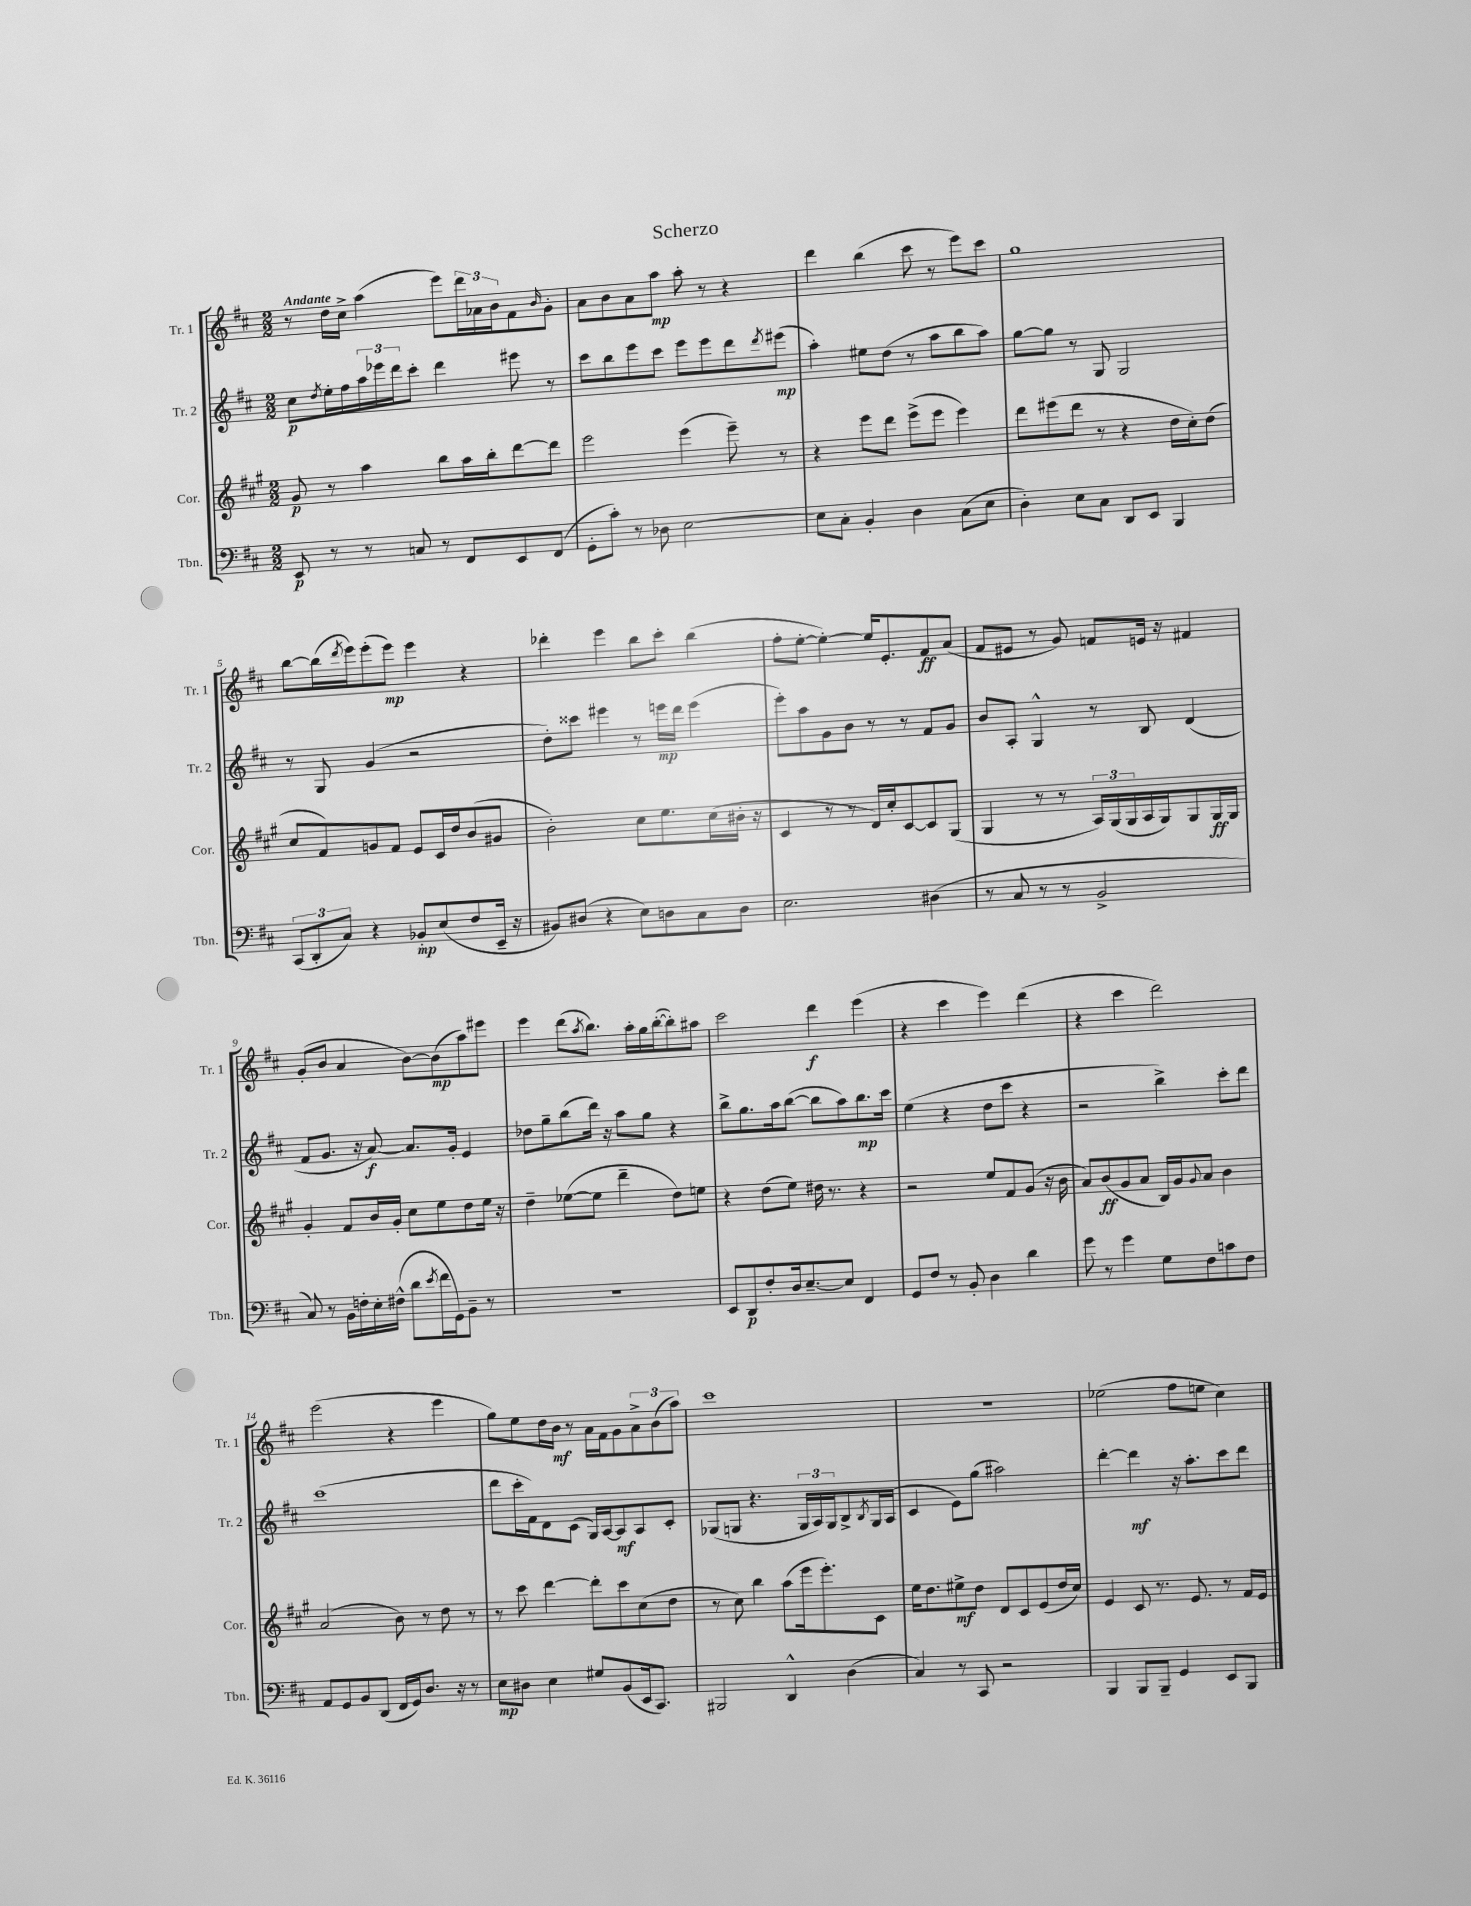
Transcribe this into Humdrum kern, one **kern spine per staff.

**kern	**kern	**kern	**kern
*staff4	*staff3	*staff2	*staff1
*clefF4	*clefG2	*clefG2	*clefG2
*k[f#c#]	*k[f#c#g#]	*k[f#c#]	*k[f#c#]
*M2/2	*M2/2	*M2/2	*M2/2
8EE/	8g#/	8cc#\L	8r
.	.	8qdd/	.
8r	8r	16ee'\L	16dd\LL
.	.	16ff#\	16cc#^\JJ
8r	4aa\	24aa\	(4aa\
.	.	24eee-\	.
.	.	24ddd\J	.
8C/	.	8ccc#'\J	.
8r	8bb\L	4ddd\	8eee\L)
8FF#/L	16aa\L	.	24ddd\L
.	.	.	24a-\
.	16bb'\J	.	.
.	.	.	24b\J
8EE/	[8ddd\	8eee#\	8f#\
.	.	.	16qqb/
(8FF#/J	8ddd\]J	8r	8g'\J
=	=	=	=
8GG'\L	2eee\	8ccc#\L	8a\L
8c#'\J)	.	8bb\	8b\
8r	.	8eee\	8a\
8D-\	.	8ccc#\J	8aa\J
[2E\	(4eee\	8eee\L	8aa'\
.	.	8eee\	8r
.	8eee~\)	8ddd\	4r
.	.	8qddd/	.
.	8r	(8eee#\J	.
=	=	=	=
8E\]L	4r	4aa'\)	4ddd\
8C#'\J	.	.	.
4BB'/	8eee\L	8ee#\L	(4bb\
.	8ddd\J	(8dd\J	.
4D\	(8eee^\L	8r	8ccc#\
.	8eee\J	8aa\L	8r
(8C#\L	4eee\)	8bb\	8eee\L)
8E\J	.	8aa\J)	8ccc#\J
=	=	=	=
4D'\)	8ddd\L	[8gg\L	1gg
.	(8eee#\	8gg\]J	.
8E\L	8ddd\J	8r	.
8C#\J	8r	8G/	.
8DD/L	4r	2G/	.
8EE/J	.	.	.
4BBB/	16dd\LL	.	.
.	16cc#'\J)	.	.
.	(8dd\J	.	.
=	=	=	=
(12CC#/L	8cc#/L	8r	[8bb\L
12DD'/	.	.	.
.	8f#/)	8G/	(16bb\]L
12C#/J)	.	.	.
.	.	.	8qddd/
.	.	.	16eee\J)
4r	8g/	(4g/	(8eee'\
.	8f#/J	.	8eee\J)
8BB-'/L	8e/L	2r	4eee\
(8E/	16c#/L	.	.
.	16dd/J	.	.
8F#/	(8b/	.	4r
16EE~/Jk	8g#/J	.	.
16r	.	.	.
=	=	=	=
8BB#/L)	2b'\)	8dd'\L)	4ddd-'\
(8D#/J	.	8ccc##\J	.
4r	.	4eee#\	4eee\
8E\L)	8cc#\L	8r	8bb\L
8D\	8.ee\	16eee\LL	8ccc#'\J
.	.	16ddd\JJ	.
8C#\	.	(4eee\	(4bb\
.	(16cc#\L	.	.
8D\J	16b#'\JJ	.	.
.	16r	.	.
=	=	=	=
2.E\	4c#/	8eee'\L)	8ff#'\L
.	.	8aa\	[8ee'\J
.	8r	8g\	4ee'\_)
.	8r	8b\J	.
.	16d/LL)	8r	16ee/]LK
.	16cc#'/J	.	8.e'/
.	[8c#/	8r	.
(4D#\	8c#/]	8f#/L	8f#/
.	(8G#/J	8g/J	(8a/J
=	=	=	=
8r	4G#/	8b/L	8f#/L
8C#/	.	8A'/J	8e#/J
8r	8r	4G^^/	8r
8r	8r	.	8g/)
2BB^/	24A/LL)	8r	8f/L
.	(24G#/	.	.
.	24G#/	.	.
.	16A/	8B/	16e/Jk
.	16G#/J)	.	16r
.	8G#/	(4d/	4f#/
.	16G#/L	.	.
.	16G#/JJ	.	.
=	=	=	=
8C#/)	4g#'/	8f#/L	(8g'/L
8r	.	8.g/J	8b/J
16BB\LL	8f#/L	.	4a/
16F'\	.	16r	.
16E'\	16b/L	[8a/)	.
(16F#^^\JJ	16g#'/JJ	.	.
8d\L	8cc#\L	8.a/]L	[8b\L)
8qe/	.	.	.
16f#\L	8ee\	.	(8b\]
16GG\J)	.	16g'/Jk	.
8BB~\J	8dd\	4e/	8aa\)
8r	16ee\Jk	.	8eee#\J
.	16r	.	.
=	=	=	=
1r	4dd~\	8dd-\L	4eee\
.	.	8gg~\	.
.	([8ee-\L	(8bb\	(8ddd\L
.	.	.	8qaa/
.	8ee-\]J	16ddd\Jk)	8.bb\J)
.	.	16r	.
.	4ddd~\	8aa\L	.
.	.	.	16aa'\LL
.	.	8gg\J	16gg\
.	.	.	([16bb'\J
.	8dd\L)	4r	8bb'\])
.	8ee\J	.	8aa#\J
=	=	=	=
8EE/L	4r	8bb^\L	2ccc#\
8DD/	.	8.gg\	.
8F#'/	(8dd\L	.	.
.	.	16aa\k	.
16D/k	8ee\J)	([8bb\J	.
[8.E~/	.	.	.
.	16dd#\	8bb\]L	4ddd\
.	8.r	.	.
8E/]J	.	8aa\)	.
4FF#/	4r	8.bb\	(4eee\
.	.	16ccc#\Jk	.
=	=	=	=
8GG/L	2r	(4ee\	4r
8F#/J	.	.	.
8r	.	4r	4ccc#\
8BB'/	.	.	.
4D\	8ee/L	8dd\L	4eee\)
.	8f#/	8ccc#\J	.
4d\	(8g#/J	4r	(4ddd\
.	16r	.	.
.	16b\	.	.
=	=	=	=
8g\	8a/L)	2r	4r
8r	(8b/	.	.
4g\	8g#/	.	4ccc#\
.	8a/J	.	.
8G\L	16B/LL)	4bb^\)	2ddd\)
.	16g#/J	.	.
.	8qqg#/	.	.
8F#\	8a/J	.	.
8c\	4b\	8ccc#'\L	.
8F#\J	.	8ddd\J	.
=	=	=	=
8AA/L	(2a/	(1ccc#	(2eee\
8GG/	.	.	.
8BB/	.	.	.
(8DD/J	.	.	.
16FF#/LL	8b\)	.	4r
16GG/J)	.	.	.
8.D/J	8r	.	.
.	8dd\	.	4eee\
16r	.	.	.
8r	8r	.	.
=	=	=	=
8E\L	8r	8ddd\L	8gg\L)
8D#\J	8ccc#\	16ccc#'\L	8ee\
.	.	16f#\J)	.
4E\	[4ddd\	8d\	16dd\L
.	.	.	16b\JJ
.	.	(8c#\J	8r
8G#/L	8ddd'\]L	16G/LL)	16a\LL
.	.	[16A/J	16f#\J
(8BB/	8ccc#\	8A/]	8g\
16EE/k	(8cc#\	8A/	12a^\
8.CC#/J)	.	.	.
.	.	.	(12b\
.	8dd\J	8c#'/J	.
.	.	.	12aa\J)
=	=	=	=
2BBB#/	8r	(8G-/L	1ccc#
.	8cc#\)	8G/J	.
.	4bb\	4.r	.
4DD^^/	(8aa\L	.	.
.	16eee\k	24G/LL	.
.	.	24A/)	.
.	8.eee'\)	.	.
.	.	24G/J	.
(4D\	.	8B^/	.
.	.	8qB/	.
.	8c#\J	16G/L	.
.	.	(16A/JJ	.
=	=	=	=
4C#/)	16ee\LK	4c#/	1r
.	8.dd\	.	.
8r	8ee#^\	8e\L)	.
8CC#/	8dd\J	(8gg\J	.
2r	8d/L	2aa#\)	.
.	8c#/	.	.
.	(8e/	.	.
.	16dd/L	.	.
.	16cc#/JJ)	.	.
=	=	=	=
4BBB/	4e/	[4ddd'\	(2ee-\
8BBB/L	8c#/	4ddd\]	.
8BBB~/J	8.r	.	.
4GG/	.	16r	8ff#\L
.	8.e/	8.aa'\L	.
.	.	.	8ee\J
8EE/L	8r	8ccc#\	4cc#\)
8BBB/J	16f#/LL	8ddd\J	.
.	16e/JJ	.	.
==	==	==	==
*-	*-	*-	*-
